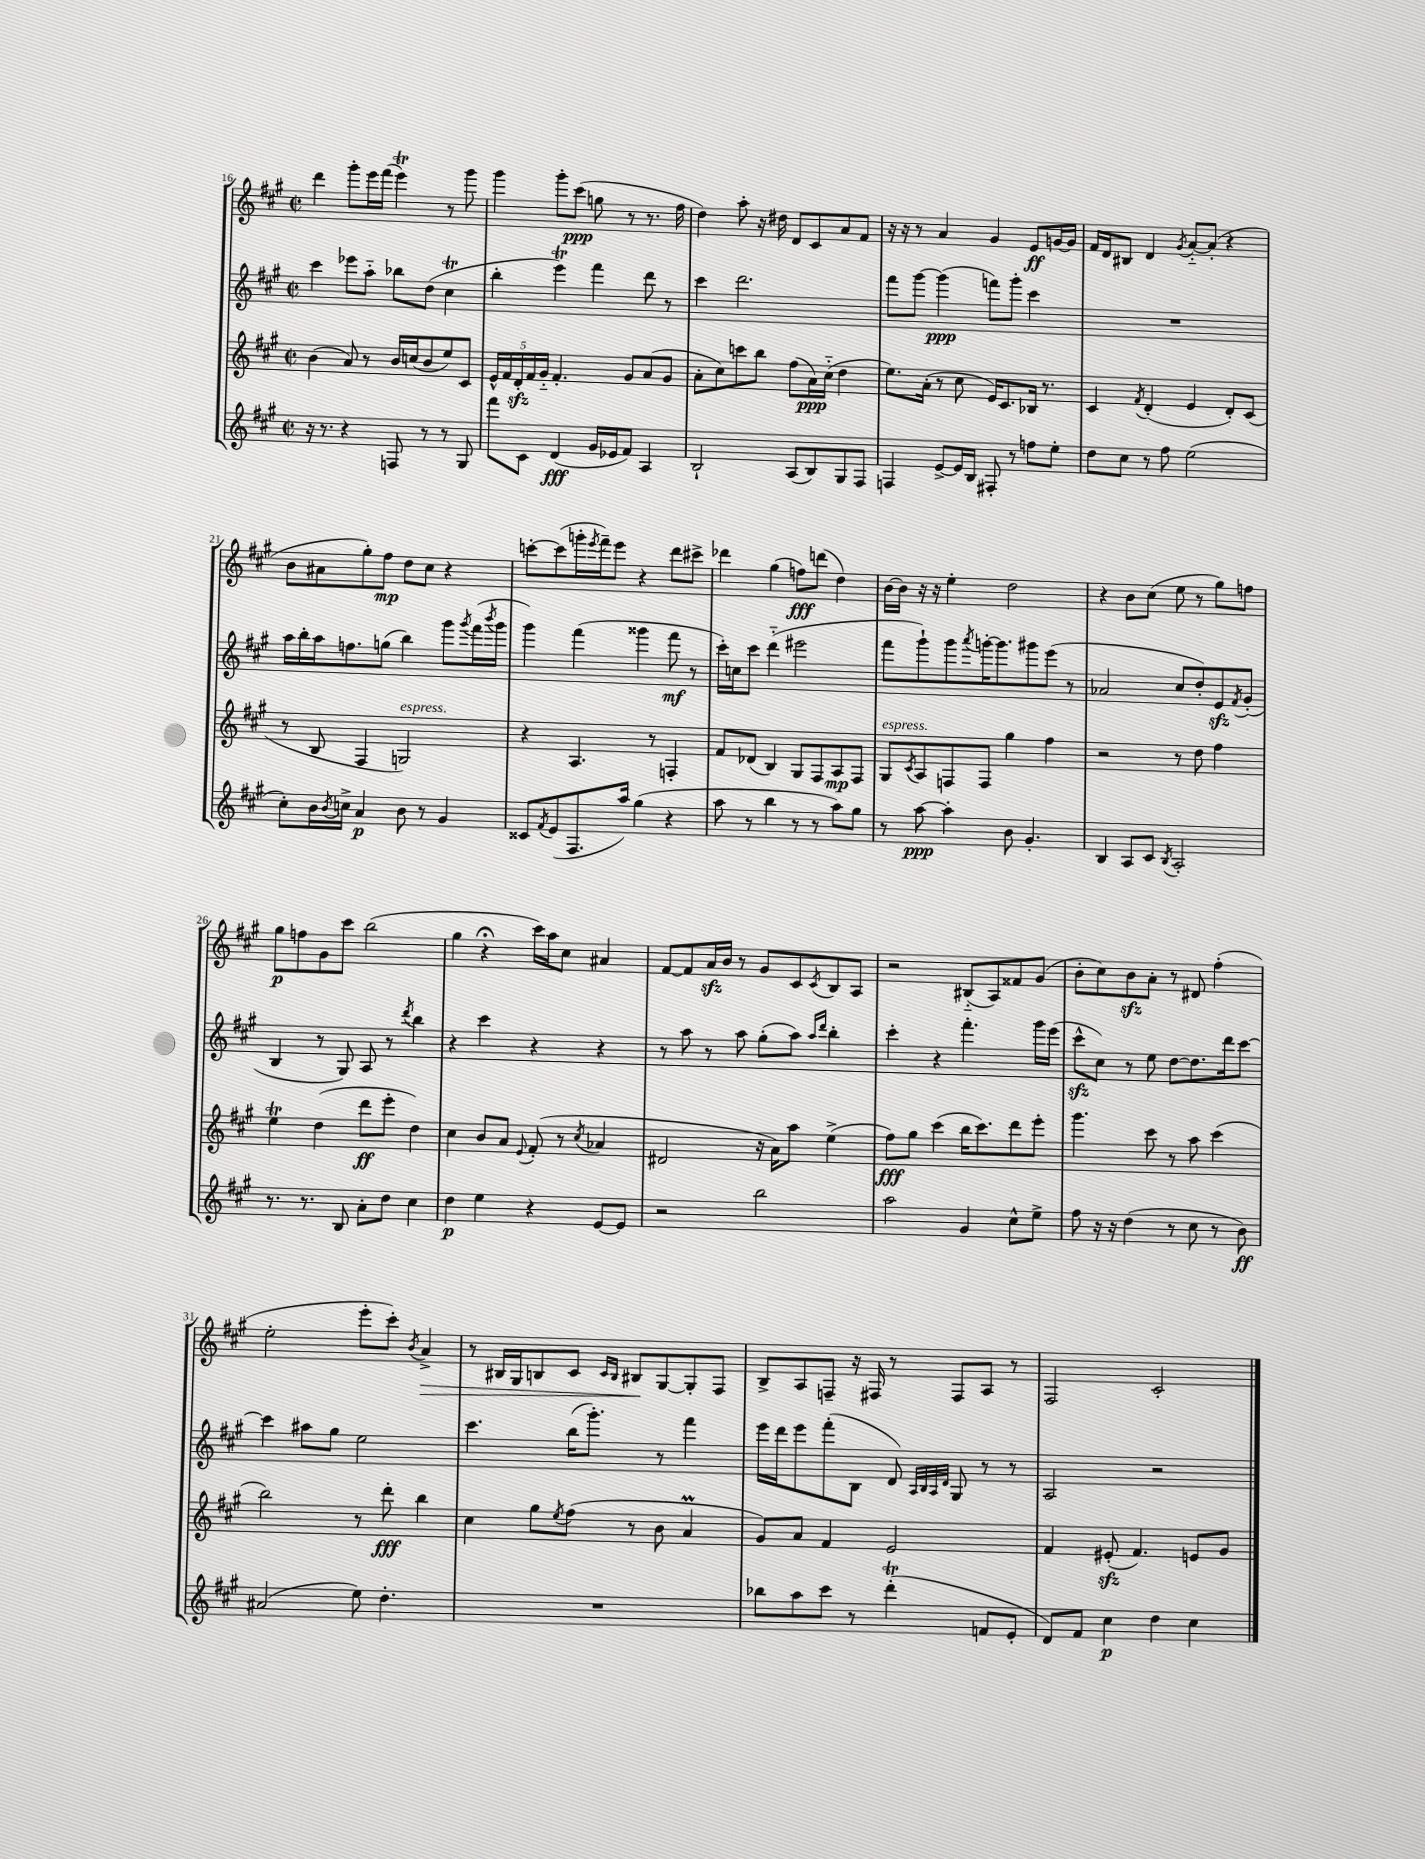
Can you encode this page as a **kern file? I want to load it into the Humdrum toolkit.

**kern	**kern	**kern	**kern
*staff4	*staff3	*staff2	*staff1
*clefG2	*clefG2	*clefG2	*clefG2
*k[f#c#g#]	*k[f#c#g#]	*k[f#c#g#]	*k[f#c#g#]
*M2/2	*M2/2	*M2/2	*M2/2
*met(c|)	*met(c|)	*met(c|)	*met(c|)
16r	(4b\	4ccc#\	4ddd\
8.r	.	.	.
4r	8a/)	8eee-\L	8ggg#'\L
.	8r	8aa'~\J	16eee\L
.	.	.	(16fff#\JJ
8F/	16b/LL	8bb-\L	4eee\)
.	(16cc/J	.	.
8r	8b/	(8dd\J	.
8r	8ee/)	4cc#\	8r
8G#/	8c#/J	.	8ggg#\
=	=	=	=
8fff#\L	20e^^/LL	4bb'\	4ggg#\
.	20f#/	.	.
.	20d'/	.	.
8c#\J	.	.	.
.	20f#/	.	.
.	20g#'~/JJ	.	.
(4d/	4.f#'/	4eee\)	8ggg#'\L
.	.	.	(8ccc#\J
16g#/LL	.	4fff#\	8gg\
16e-/J	.	.	.
8f#/J)	8g#/L	.	8r
4A/	(8a/	8ddd\	8.r
.	8g#/J	8r	.
.	.	.	16ff#\
=	=	=	=
2B`/	8a'\L	4ccc#\	4dd\)
.	8cc#\)	.	.
.	8ccc\	2.ddd\	8aa'\
.	8bb\J	.	16r
.	.	.	16dd#\
(8A/L	(8ff#\L	.	8d/L
8B/)	16a\L)	.	8c#/
.	(16cc#'~\JJ	.	.
8G#/	4dd\	.	8a/
8F#/J	.	.	8f#/J
=	=	=	=
4F/	8.ee\L)	8fff#\L	16r
.	.	.	16r
.	.	[8ggg#\J	8r
.	(16a'\Jk	.	.
[8e^/L	8r	(4ggg#\]	4a/
16e/]L	8cc#\	.	.
16B/JJ	.	.	.
8F#'/	16e/LK)	8fff\L)	4g#/
.	8.c#/	.	.
8r	.	8ggg#'\J	.
8ff\L	16B-/Jk	4ccc#\	8e/L
.	8.r	.	.
8ee'\J	.	.	[16g/L
.	.	.	16g/]JJ
=	=	=	=
8dd\L	4c#/	1r	16f#/LL
.	.	.	16d/J
8cc#\J	.	.	8B#/J
.	8qf#/	.	.
8r	(4d'/	.	4d/
8ff#\	.	.	.
.	.	.	8qg#/
(2ee\	4e/	.	[8a'~/L
.	.	.	(8a'/]J
.	8d'/L)	.	4r
.	(8c#/J	.	.
=	=	=	=
8cc#'\L)	8r	16aa\LL	8b\L
.	.	16bb'\	.
16b\L	8B/	16aa\J	8a#\
8qb/	.	.	.
16cc^\JJ	.	8.ff\	.
4a/	4F#/	.	8gg#'\)
.	.	(8gg\J	8ff#\J
8b\	2G/)	4bb\)	8dd\L
8r	.	.	8cc#\J
4g#/	.	8ggg#\L	4r
.	.	8qggg#/	.
.	.	(16fff#\L	.
.	.	8qbbb/	.
.	.	16ggg#\JJ	.
=	=	=	=
8c##/L	4r	4ggg#\)	[8ccc'\L
8qf#/	.	.	.
(8e/	.	.	(8ccc\]
8.F#/	4.A/	(4fff#\	16ggg'\L
.	.	.	8qeee/
.	.	.	16fff#~\J)
.	.	.	8eee\J
16aa/Jk)	.	.	.
(4gg#\	.	4ggg##\	4r
.	8r	.	.
4r	4F'/	8fff#\	8ddd\L
.	.	8r	8ccc#^\J
=	=	=	=
8aa\	8f#/L	16ccc#'\LL)	4ddd-\
.	.	16cc\J	.
8r	(8d-/J	8ccc#\J	.
4bb\	4B/)	(4ddd'~\	(4gg#\
8r	8G#/L	2eee#\	8ff\L)
8r	8F#/	.	(8ddd\J
8aa\L)	8A/	.	4dd\)
8gg#\J	8F#/J	.	.
=	=	=	=
8r	8G#/L	8fff#\L	[16b\LL
.	.	.	16b\]JJ
.	8qc#/	.	.
[8aa\	8A/	8ggg#`\)	16r
.	.	.	16r
4aa'\]	8F/	8ggg#\	4ee'\
.	.	8qaaa/	.
.	8F/J	[16ggg'\K	.
.	.	8.ggg\]	.
8b\	4gg#\	.	2dd\
4.g#'/	.	8ggg#\	.
.	4ff#\	(8eee\J	.
.	.	8r	.
=	=	=	=
4B/	2r	2a-/	4r
8A/L	.	.	8b\L
8c#/J	.	.	(8cc#\J
8qB/	.	.	.
2A'/	8r	8cc#/L	8ee\
.	8dd\	8dd'/)	8r
.	4ff#\	8e/	8gg#\L)
.	.	8qf#/	.
.	.	(8g#'/J	8ff\J
=	=	=	=
8.r	4ee\	4B/	8gg#\L
.	.	.	8ff\
8.r	.	.	.
.	(4dd\	8r	8g#\
8B/	.	8G#/)	8ccc#\J
8a'\L	8ddd\L	8A/	(2bb\
8dd\J	8eee'\J	8r	.
.	.	8qddd/	.
4cc#\	4dd\)	4bb\	.
=	=	=	=
4dd\	4cc#\	4r	4gg#\
4ee\	8b/L	4ccc#\	4r;
.	8a/J	.	.
.	8qqe/	.	.
4r	(8f#'/	4r	16ccc#\LL)
.	.	.	16aa\J
.	8r	.	8cc#\J
.	8qcc#/	.	.
[8e/L	4a-/	4r	4a#/
8e/]J	.	.	.
=	=	=	=
2r	2d#/	8r	[8f#/L
.	.	8aa\	8f#/]
.	.	8r	16a/L
.	.	.	16b/JJ
.	.	8aa\	8r
2bb\	16r	(8gg#'\L	8g#/L
.	16a\LK)	.	.
.	8aa\J	8aa\J)	8c#/
.	.	16qqaa/LL	.
.	.	16qqddd/JJ	8qc#/
.	(4ee^\	4bb'\	8B/
.	.	.	8A/J
=	=	=	=
2aa\	8ff#\L)	4ccc#'\	2r
.	8gg#\J	.	.
.	(4ccc#\	4r	.
4g#/	16bb\LK	4.fff#'\	(8B#'~/L
.	8.ccc#\)	.	.
.	.	.	8A/)
8cc#^^\L	8ddd\	.	8f##/
8ee^\J	8eee'\J	16ggg#\LL	(8g#/J
.	.	(16eee\JJ	.
=	=	=	=
8ff#\	4.ggg#\	8ccc#^^\L	8b'\L
16r	.	8cc#\J)	8cc#\)
16r	.	.	.
(4dd\	.	8r	8b\
.	8ccc#\	8ee\	8a'\J
8r	8r	[8dd\L	8r
8cc#\	8aa\	8.dd\]	8d#/
8r	(4ccc#\	.	(4ff#'\
.	.	16ddd\k	.
8b\)	.	[8ccc#\J	.
=	=	=	=
(2a#/	2bb\)	4ccc#\]	2ee'\
.	.	8aa#\L	.
.	.	8gg#\J	.
8ee\)	8r	2ee\	8eee'\L
4.dd'\	8ddd'\	.	8ccc#'\J)
.	.	.	8qb/
.	4bb\	.	4a^/
=	=	=	=
1r	4cc#\	4.ccc#\	8r
.	.	.	16B#/LL
.	.	.	16G#/J
.	8gg#\L	.	8B/
.	8qee/	.	.
.	(8ff#\J	(16bb\LK	8c#/J
.	.	8.ggg#'\J)	.
.	.	.	16qqc#/LL
.	.	.	16qqB/JJ
.	8r	.	8B#/L
.	8b\	8r	[8G#/
.	4a/	4fff#\	8G#'/]
.	.	.	8F#/J
=	=	=	=
8bb-\L	8g#/L)	16eee\LL	8B^/L
.	.	16ddd\J	.
8aa\	8a/J	8eee\	8A/
8ccc#\J	4f#/	(8fff#'\	8F~/J
8r	.	8B\J	16r
.	.	.	16F#/
(4ddd'\	2e/	8d/)	8r
.	.	32qqA/LLL	.
.	.	32qqB/	.
.	.	32qqA/	.
.	.	32qqd/JJJ	.
.	.	8G#/	8F#/L
8f/L	.	8r	8A/J
8e'/J	.	8r	8r
=	=	=	=
8d/L)	4f#/	2A/	2F#/
8f#/J	.	.	.
4cc#\	(8e#'/	.	.
.	4.f#/)	.	.
4dd\	.	2r	2c#'/
4cc#\	8e/L	.	.
.	8g#/J	.	.
==	==	==	==
*-	*-	*-	*-
